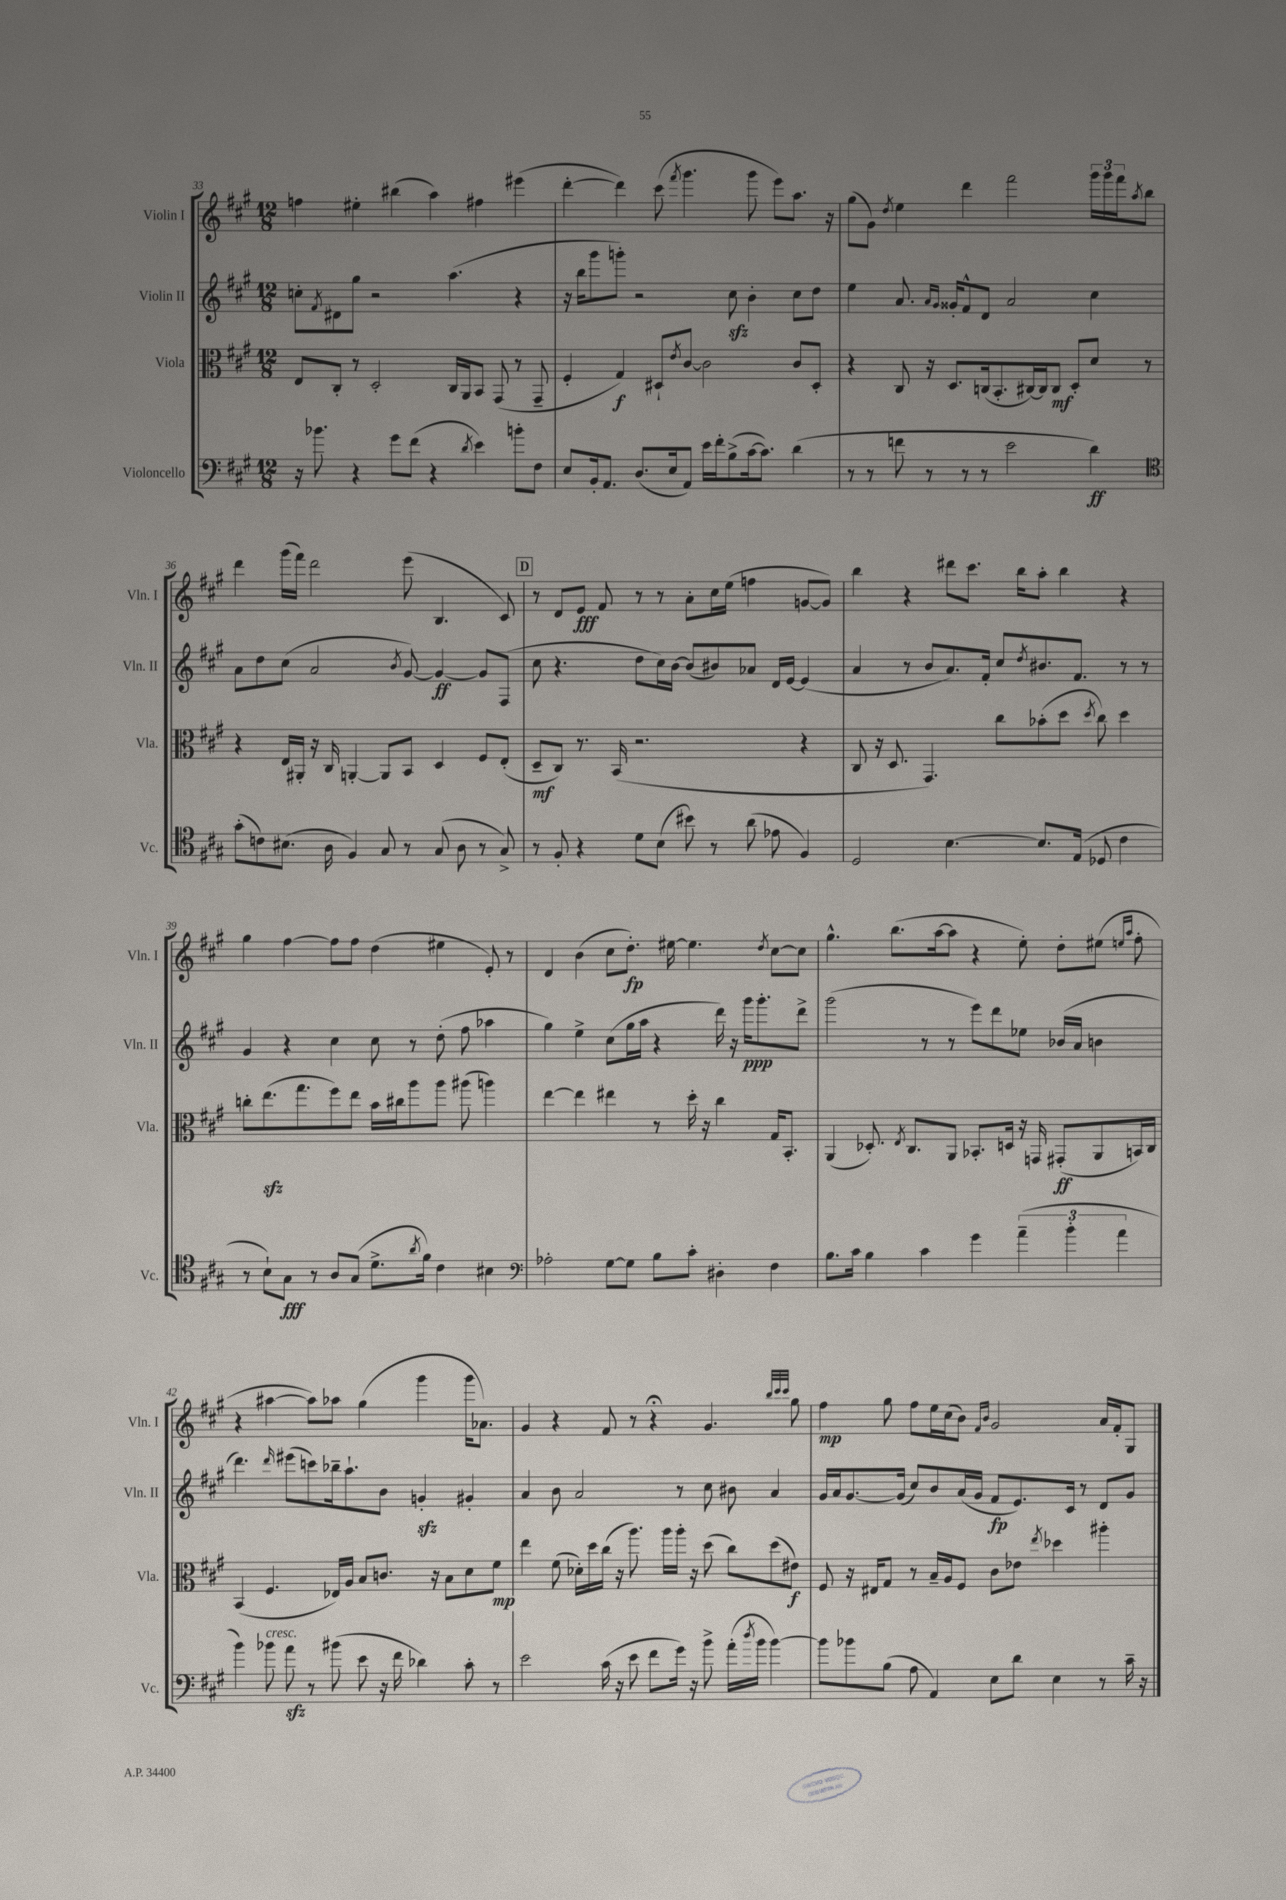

**kern	**dynam	**kern	**dynam	**kern	**dynam	**kern	**dynam
*part4	*part4	*part3	*part3	*part2	*part2	*part1	*part1
*staff4	*staff4	*staff3	*staff3	*staff2	*staff2	*staff1	*staff1
*I"Violoncello	*	*I"Viola	*	*I"Violin II	*	*I"Violin I	*
*I'Vc.	*	*I'Vla.	*	*I'Vln. II	*	*I'Vln. I	*
*clefF4	*	*clefC3	*	*clefG2	*	*clefG2	*
*k[f#c#g#]	*	*k[f#c#g#]	*	*k[f#c#g#]	*	*k[f#c#g#]	*
*M12/8	*	*M12/8	*	*M12/8	*	*M12/8	*
=33	=33	=33	=33	=33	=33	=33	=33
16r	.	8E/L	.	8ccn'\L	.	4ffn\	.
8.b-X\	.	.	.	.	.	.	.
.	.	.	.	8qf#/	.	.	.
.	.	8C#'/J	.	8d#X\	.	.	.
4r	.	8r	.	8gg#\J	.	4ee#X'\	.
.	.	2D'/	.	2r	.	.	.
8g#\L	.	.	.	.	.	(4bb#X\	.
(8f#\J	.	.	.	.	.	.	.
4r	.	.	.	.	.	4aa\)	.
.	.	16C#/LL	.	(4.aa\	.	.	.
.	.	16AA/J	.	.	.	.	.
8qd/	.	.	.	.	.	.	.
4e\)	.	8BB/J	.	.	.	4ff#X\	.
.	.	(8GG#/	.	.	.	.	.
8bn'\L	.	8r	.	4r	.	(4eee#X\	.
8F#\J	.	8GG#~/	.	.	.	.	.
=34	=34	=34	=34	=34	=34	=34	=34
8E/L	.	4F#'/	.	16r	.	[4ddd'\	.
.	.	.	.	16bb\KL	.	.	.
16BB'/k	.	.	.	8ggg#\	.	.	.
8.AA/J	.	.	.	.	.	.	.
.	.	4G#/)	f	8gggn'\J)	.	4ddd\])	.
(8.D/L	.	.	.	2r	.	.	.
.	.	8D#X`/L	.	.	.	(8ccc#\	.
16E/k	.	.	.	.	.	.	.
.	.	8qe/	.	.	.	8qfff#/	.
8AA/J)	.	[8c#/J	.	.	.	4.ggg#\	.
16e\LL	.	2c#\]	.	.	.	.	.
16f#'\J	.	.	.	.	.	.	.
(8B^\	.	.	.	8cc#zz\	.	.	.
[16c#\k	.	.	.	4b'\	.	8ggg#\	.
8.c#\J])	.	.	.	.	.	.	.
.	.	.	.	.	.	8eee\L)	.
(4d\	.	8c#/L	.	8cc#\L	.	8.aa\J	.
.	.	8D#'/J	.	8dd\J	.	.	.
.	.	.	.	.	.	16r	.
=35	=35	=35	=35	=35	=35	=35	=35
8r	.	4r	.	4ee\	.	(8gg#\L	.
8r	.	.	.	.	.	8g#\J)	.
.	.	.	.	.	.	8qdd/	.
8fn\	.	8C#/	.	8.a/	.	4ee\	.
8r	.	16r	.	.	.	.	.
.	.	.	.	16qqa/LL	.	.	.
.	.	.	.	16qqg#/JJ	.	.	.
.	.	8.D/L	.	16g##X'/KL	.	.	.
8r	.	.	.	8f#^^/	.	4ddd\	.
8r	.	(16Cn/k	.	8d/J	.	.	.
.	.	8.BB'/	.	.	.	.	.
2e\	.	.	.	2a/	.	2fff#\	.
.	.	[16C#X/L)	.	.	.	.	.
.	.	16C#/J]	.	.	.	.	.
.	.	8C#/J	mf	.	.	.	.
.	.	8D'/L	.	.	.	.	.
4d\)	ff	8d/J	.	4cc#\	.	24ggg#\LL	.
.	.	.	.	.	.	24ggg#\	.
.	.	.	.	.	.	24fff#\J	.
.	.	.	.	.	.	8qaa/	.
.	.	8r	.	.	.	8bb\J	.
!!LO:LB:g=z
=36	=36	=36	=36	=36	=36	=36	=36
*clefC4	*	*	*	*	*	*	*
(8g#'\L	.	4r	.	8a\L	.	4ddd\	.
8cn\)	.	.	.	8dd\	.	.	.
(8.B#X\J	.	16E/LL	.	(8cc#\J	.	(16ggg#\LL	.
.	.	16AA#X'/JJ	.	.	.	16fff#\JJ)	.
.	.	16r	.	2a/	.	2ddd\	.
16A\	.	16C#/	.	.	.	.	.
4F#/)	.	[4AAn'/	.	.	.	.	.
8G#/	.	8AA/L]	.	.	.	.	.
.	.	.	.	8qb/	.	.	.
8r	.	8BB/J	.	[8g#/)	.	(8eee\	.
(8G#/	.	4D/	.	4g#/_	ff	4.B/	.
8A\	.	.	.	.	.	.	.
8r	.	8F#/L	.	8g#/L]	.	.	.
8G#^/)	.	(8E'/J	.	(8F#/J	.	8c#/)	.
!!LO:REH:place=s1:t=D
=37	=37	=37	=37	=37	=37	=37	=37
8r	.	8D~/L	mf	8cc#\	.	8r	.
8F#'/	.	8C#/J)	.	4.r	.	8d/L	.
4r	.	8.r	.	.	.	8e/J	fff
.	.	.	.	.	.	8f#/	.
.	.	(16BB/	.	.	.	.	.
8d\L	.	2.r	.	8dd\L	.	8r	.
(8B\J	.	.	.	16cc#\L)	.	8r	.
.	.	.	.	[16b\JJ	.	.	.
8b#X\)	.	.	.	(8b/L]	.	8a'\L	.
8r	.	.	.	8b#X/)	.	16cc#\L	.
.	.	.	.	.	.	(16ee\JJ	.
(8a\	.	.	.	8a-X/J	.	4ffn\	.
8e-X\	.	.	.	16d/LL	.	.	.
.	.	.	.	[16e/JJ	.	.	.
4F#/)	.	4r	.	(4e/]	.	[8gn/L	.
.	.	.	.	.	.	8g/J])	.
=38	=38	=38	=38	=38	=38	=38	=38
2D/	.	8C#/	.	4a/	.	4bb\	.
.	.	16r	.	.	.	.	.
.	.	8.D/	.	.	.	.	.
.	.	.	.	8r	.	4r	.
.	.	4.GG#/)	.	8b/L	.	.	.
[4.B\	.	.	.	8.a/)	.	8ddd#X\L	.
.	.	.	.	.	.	8.ccc#\J	.
.	.	.	.	16f#'/Jk	.	.	.
.	.	8cc#\L	.	8cc#/L	.	.	.
.	.	.	.	.	.	16bb\KL	.
.	.	.	.	8qdd/	.	.	.
8.B/L]	.	(8b-X'\	.	8.b#X/	.	8aa'\J	.
.	.	8dd\J	.	.	.	4bb\	.
(16E/Jk	.	.	.	8.f#/J	.	.	.
.	.	8qdd/	.	.	.	.	.
8D-X/	.	8cc#\)	.	.	.	.	.
4c#\	.	4dd\	.	8r	.	4r	.
.	.	.	.	8r	.	.	.
!!LO:LB:g=z
=39	=39	=39	=39	=39	=39	=39	=39
8r	.	8ccn'\L	.	4g#/	.	4gg#\	.
8B`\L)	.	(8.eezz\	.	.	.	.	.
8G#\J	fff	.	.	4r	.	[4ff#\	.
.	.	8.gg#\	.	.	.	.	.
8r	.	.	.	.	.	.	.
8A/L	.	8ff#\)	.	4cc#\	.	8ff#\L]	.
(8G#/J	.	8ee\J	.	.	.	8ff#\J	.
8.d^\L	.	16b\LL	.	8cc#\	.	(4dd\	.
.	.	16cc#X\J	.	.	.	.	.
.	.	8aa\	.	8r	.	.	.
8qa/	.	.	.	.	.	.	.
16f#\Jk)	.	.	.	.	.	.	.
4c#\	.	8aa\J	.	(8dd'\	.	4ee#X\	.
.	.	(8aa#X\	.	8ff#\	.	.	.
4B#X\	.	4aan\)	.	4aa-X\	.	8e'/)	.
.	.	.	.	.	.	8r	.
=40	=40	=40	=40	=40	=40	=40	=40
*clefF4	*	*	*	*	*	*	*
2A-X'\	.	[4ee\	.	4gg#\)	.	4d/	.
.	.	4ee\]	.	4ee^\	.	(4b\	.
[8G#\L	.	4ee#X\	.	(8cc#\L	.	8cc#\L	.
8G#\J]	.	.	.	16gg#\L	.	8.dd'\J)	fp
.	.	.	.	16aa\JJ	.	.	.
8B\L	.	8r	.	4r	.	.	.
.	.	.	.	.	.	[16ee#X\	.
8c#'\J	.	16dd'\	.	.	.	4.ee#\]	.
.	.	16r	.	.	.	.	.
4D#X'\	.	4cc#\	.	16ddd\)	.	.	.
.	.	.	.	16r	.	.	.
.	.	.	.	16ggg#\KL	ppp	.	.
.	.	.	.	8.ggg#'\	.	.	.
.	.	.	.	.	.	8qdd/	.
4F#\	.	16G#/KL	.	.	.	[8cc#\L	.
.	.	8.BB'/J	.	.	.	.	.
.	.	.	.	8ddd^\J	.	8cc#\J]	.
=41	=41	=41	=41	=41	=41	=41	=41
8.B\L	.	(4AA/	.	(2ggg#\	.	4.gg#^^\	.
16c#\Jk	.	.	.	.	.	.	.
4B\	.	8.D-X'/)	.	.	.	.	.
.	.	.	.	.	.	(8.bb\L	.
.	.	8qE/	.	.	.	.	.
.	.	8.C#/L	.	.	.	.	.
4c#\	.	.	.	8r	.	.	.
.	.	.	.	.	.	[16aa\k	.
.	.	8AA/J	.	8r	.	8aa\J]	.
4g#\	.	8.BB-X'/L	.	8eee\L)	.	4r	.
.	.	.	.	8ddd\	.	.	.
.	.	16Dn/Jk	.	.	.	.	.
(6a~\	.	16r	.	8ee-X\J	.	8ee'\)	.
.	.	16GGn/	.	.	.	.	.
.	.	(8GG#X'/L	ff	(16b-X/LL	.	8dd'\L	.
6b'\	.	.	.	.	.	.	.
.	.	.	.	16a/JJ	.	.	.
.	.	8AA/	.	4bn\	.	(8ee#X\J	.
6a\	.	.	.	.	.	.	.
.	.	.	.	.	.	16qqeen/LL	.
.	.	.	.	.	.	16qqaa/JJ	.
.	.	16BBn/L)	.	.	.	8ff#'\	.
.	.	16C#/JJ	.	.	.	.	.
!!LO:LB:g=z
=42	=42	=42	=42	=42	=42	=42	=42
4b\)	.	(4BB/	.	4.ddd\)	.	4r	.
!LO:TX:a:i:t=cresc.	!	!	!	!	!	!	!
8b-X\	.	4.F#/	.	.	.	[4aa#X\	.
.	.	.	.	16qqddd/	.	.	.
8azz\	.	.	.	(8eee#X\L	.	.	.
8r	.	.	.	8cccn\)	.	8aa#\L])	.
(8b#X\	.	16E-X/LL)	.	16bb-X~\k	.	8aa-X\J	.
.	.	16A/JJ	.	8.aa`\	.	.	.
8e\	.	8B/L	.	.	.	(4gg#\	.
16r	.	8.cn/J	.	8b\J	.	.	.
16f#\	.	.	.	.	.	.	.
4d-X\)	.	.	.	4gnzz'/	.	4ggg#\	.
.	.	16r	.	.	.	.	.
.	.	8B\L	.	.	.	.	.
8c#'\	.	8d\	.	4g#X'/	.	16ggg#\KL	.
.	.	.	.	.	.	8.a-X\J)	.
8r	.	8f#\J	mp	.	.	.	.
=43	=43	=43	=43	=43	=43	=43	=43
2e\	.	4ee\	.	4a/	.	4g#/	.
.	.	(8f#\	.	8b\	.	4r	.
.	.	16d-X'\LL)	.	2a/	.	.	.
.	.	16dd\	.	.	.	.	.
(16c#\	.	(16cc#\JJ	.	.	.	8f#/	.
16r	.	16r	.	.	.	.	.
8e\	.	8.aa\)	.	.	.	8r	.
8f#\L	.	.	.	.	.	4r;<	.
.	.	16aa\LL	.	.	.	.	.
16g#\Jk)	.	16aa'\JJ	.	8r	.	.	.
16r	.	16r	.	.	.	.	.
8b^\	.	(8dd\	.	8cc#\	.	4.g#/	.
(16a'\LL	.	8cc#\L)	.	8b#X\	.	.	.
8qdd/	.	.	.	.	.	.	.
16b\JJ	.	.	.	.	.	.	.
[4b\)	.	(8dd\	.	4a/	.	.	.
.	.	.	.	.	.	32qqbb/LLL	.
.	.	.	.	.	.	32qqccc#/	.
.	.	.	.	.	.	32qqccc#/JJJ	.
.	.	8e#X\J)	f	.	.	8gg#\	.
=44	=44	=44	=44	=44	=44	=44	=44
8b\L]	.	8F#/	.	16g#/LL	.	4ff#\	mp
.	.	.	.	16a/J	.	.	.
8b-X\	.	16r	.	[8.g#/	.	.	.
.	.	16E#X/KL	.	.	.	.	.
(8B\J	.	8G#/J	.	.	.	8gg#\	.
.	.	.	.	(16g#/Jk]	.	.	.
8A\	.	8r	.	8cc#/L)	.	8ff#\L	.
4AA/)	.	16B~/LL	.	8b/	.	16ee\L	.
.	.	16A/J	.	.	.	(16cc#\J	.
.	.	8F#/J	.	(16a/L	.	8b\J)	.
.	.	.	.	16g#/JJ	.	.	.
.	.	.	.	.	.	16qqf#/LL	.
.	.	.	.	.	.	16qqb/JJ	.
8E\L	.	8c#\L	.	8f#/L	fp	2g#/	.
8d\J	.	8e-X\J	.	8.e/)	.	.	.
.	.	8qee/	.	.	.	.	.
4E\	.	4dd-X\	.	.	.	.	.
.	.	.	.	16c#/Jk	.	.	.
.	.	.	.	8r	.	.	.
8r	.	4aa#X'\	.	8d/L	.	16a/LL	.
.	.	.	.	.	.	16f#'/J	.
16c#~\	.	.	.	8g#/J	.	8G#/J	.
16r	.	.	.	.	.	.	.
==	==	==	==	==	==	==	==
*-	*-	*-	*-	*-	*-	*-	*-
